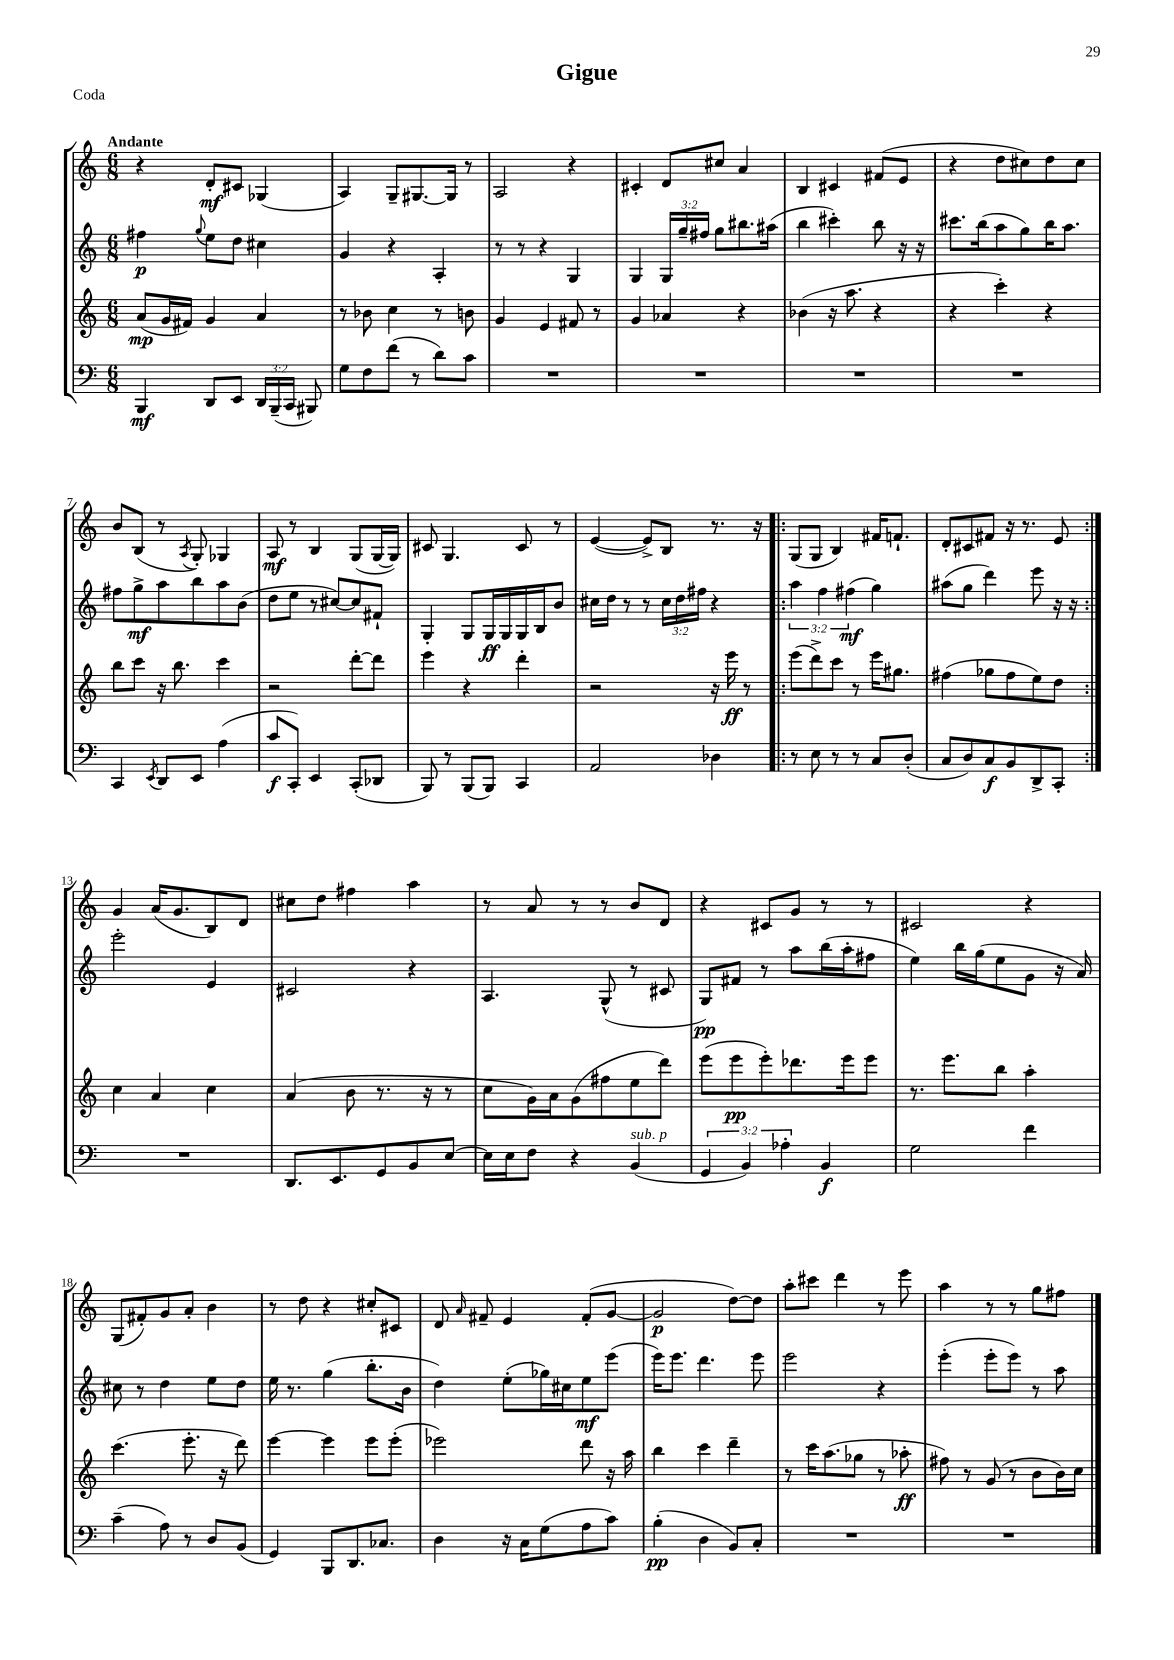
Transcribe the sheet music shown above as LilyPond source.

\header { title = "Gigue" piece = "Coda" }
<<
\new StaffGroup <<
\new Staff = "s0" {
    \clef treble \key c \major \numericTimeSignature \time 6/8 \tempo "Andante"
    \autoBeamOff r4 d'8[-.\mf cis'8] ges4( |
    a4) g8[-- gis8.~ gis16] r8 |
    a2 r4 |
    cis'4-. d'8[ cis''8] a'4 |
    b4 cis'4 fis'8[( e'8] |
    r4 d''8[ cis''8) d''8 cis''8] |
    b'8[ b8]( r8 \acciaccatura { a8 } g8-.) ges4 |
    a8\mf r8 b4 g8[( g16~ g16]) |
    cis'8 g4. cis'8 r8 |
    e'4~( e'8[->) b8] r8. r16 |
    \repeat volta 2 { g8[( g8] b4) fis'16[ f'8.]-! |
    d'8[-. cis'8 fis'8] r16 r8. e'8 | }
    g'4 a'16[( g'8. b8) d'8] |
    cis''8[ d''8] fis''4 a''4 |
    r8 a'8 r8 r8 b'8[ d'8] |
    r4 cis'8[ g'8] r8 r8 |
    cis'2 r4 |
    g8[( fis'8-.) g'8 a'8]-. b'4 |
    r8 d''8 r4 cis''8[-. cis'8] |
    d'8 \grace { a'16 } fis'8-- e'4 fis'8[-.( g'8]~ |
    g'2\p d''8[~) d''8] |
    a''8[-. cis'''8] d'''4 r8 e'''8 |
    a''4 r8 r8 g''8[ fis''8] \bar "|." |
}
\new Staff = "s1" {
    \clef treble \key c \major \numericTimeSignature \time 6/8 \override Staff.TupletNumber.text = #tuplet-number::calc-fraction-text
    \autoBeamOff fis''4\p \appoggiatura { g''8 } e''8[ d''8] cis''4 |
    g'4 r4 a4-. |
    r8 r8 r4 g4 |
    g4 \tuplet 3/2 { g16[ g''16-- fis''16] } g''8[ bis''8. ais''16]( |
    b''4 cis'''4-.) b''8 r16 r16 |
    cis'''8.[ b''16( a''8 g''8) b''16 a''8.] |
    fis''8[ g''8->\mf a''8 b''8 a''8 b'8]( |
    d''8[ e''8] r8 cis''8[~) cis''8 fis'8]-! |
    g4-. g8[ g16\ff g16 g16 b16 b'8] |
    cis''16[ d''16] r8 r8 \tuplet 3/2 { cis''16[ d''16 fis''16] } r4 |
    \repeat volta 2 { \tuplet 3/2 { a''4 f''4 fis''4\mf( } g''4) |
    ais''8[( g''8] d'''4) e'''8 r16 r16 | }
    e'''2-. e'4 |
    cis'2 r4 |
    a4. g8-^( r8 cis'8 |
    g8[\pp) fis'8] r8 a''8[ b''16( a''16-. fis''8] |
    e''4) b''16[ g''16( e''8 g'8] r16 a'16) |
    cis''8 r8 d''4 e''8[ d''8] |
    e''16 r8. g''4( b''8.[-. b'16] |
    d''4) e''8[-.( ges''16) cis''16 e''8\mf e'''8]( |
    e'''16[) e'''8.] d'''4. e'''8 |
    e'''2 r4 |
    e'''4-.( e'''8[-. e'''8]) r8 a''8 \bar "|." |
}
\new Staff = "s2" {
    \clef treble \key c \major \numericTimeSignature \time 6/8
    \autoBeamOff a'8[\mp( g'16 fis'16]) g'4 a'4 |
    r8 bes'8 c''4 r8 b'8 |
    g'4 e'4 fis'8 r8 |
    g'4 aes'4 r4 |
    bes'4( r16 a''8. r4 |
    r4 c'''4-.) r4 |
    b''8[ c'''8] r16 b''8. c'''4 |
    r2 d'''8[~-. d'''8] |
    e'''4 r4 d'''4-. |
    r2 r16 e'''16\ff r8 |
    \repeat volta 2 { e'''8[( d'''8->) c'''8] r8 e'''16[ gis''8.] |
    fis''4( ges''8[ fis''8 e''8) d''8] | }
    c''4 a'4 c''4 |
    a'4( b'8 r8. r16 r8 |
    c''8[ g'16) a'16 g'8( fis''8 e''8 d'''8]) |
    e'''8[( e'''8\pp e'''8-.) des'''8. e'''16 e'''8] |
    r8. e'''8.[ b''8] a''4-. |
    c'''4.( e'''8.-. r16 d'''8) |
    e'''4~ e'''4 e'''8[ e'''8]-.( |
    ees'''2) d'''8 r16 a''16 |
    b''4 c'''4 d'''4-- |
    r8 c'''16[ a''8.( ges''8] r8 aes''8-.\ff |
    fis''8) r8 g'8( r8 b'8[ b'16) c''16] \bar "|." |
}
\new Staff = "s3" {
    \clef bass \key c \major \numericTimeSignature \time 6/8 \override Staff.TupletNumber.text = #tuplet-number::calc-fraction-text
    \autoBeamOff b,,4\mf d,8[ e,8] \tuplet 3/2 { d,16[ b,,16--( c,16] } bis,,8) |
    g8[ f8 f'8]( r8 d'8[) c'8] |
    R2. |
    R2. |
    R2. |
    R2. |
    c,4 \acciaccatura { e,8 } d,8[ e,8] a4( |
    c'8[\f c,8]-.) e,4 c,8[-.( des,8] |
    b,,8) r8 b,,8[( b,,8]) c,4 |
    a,2 des4 |
    \repeat volta 2 { r8 e8 r8 r8 c8[ d8]-.( |
    c8[ d8) c8\f b,8 d,8-> c,8]-. | }
    R2. |
    d,8.[ e,8. g,8 b,8 e8]~ |
    e16[ e16 f8] r4 b,4^\markup { \italic "sub. p" }( |
    \tuplet 3/2 { g,4 b,4) aes4-. } b,4\f |
    g2 f'4 |
    c'4--( a8) r8 d8[ b,8]( |
    g,4) b,,8[ d,8. ces8.] |
    d4 r16 c16[ g8( a8 c'8]) |
    b4-.\pp( d4 b,8[) c8]-. |
    R2. |
    R2. \bar "|." |
}
>>
>>
